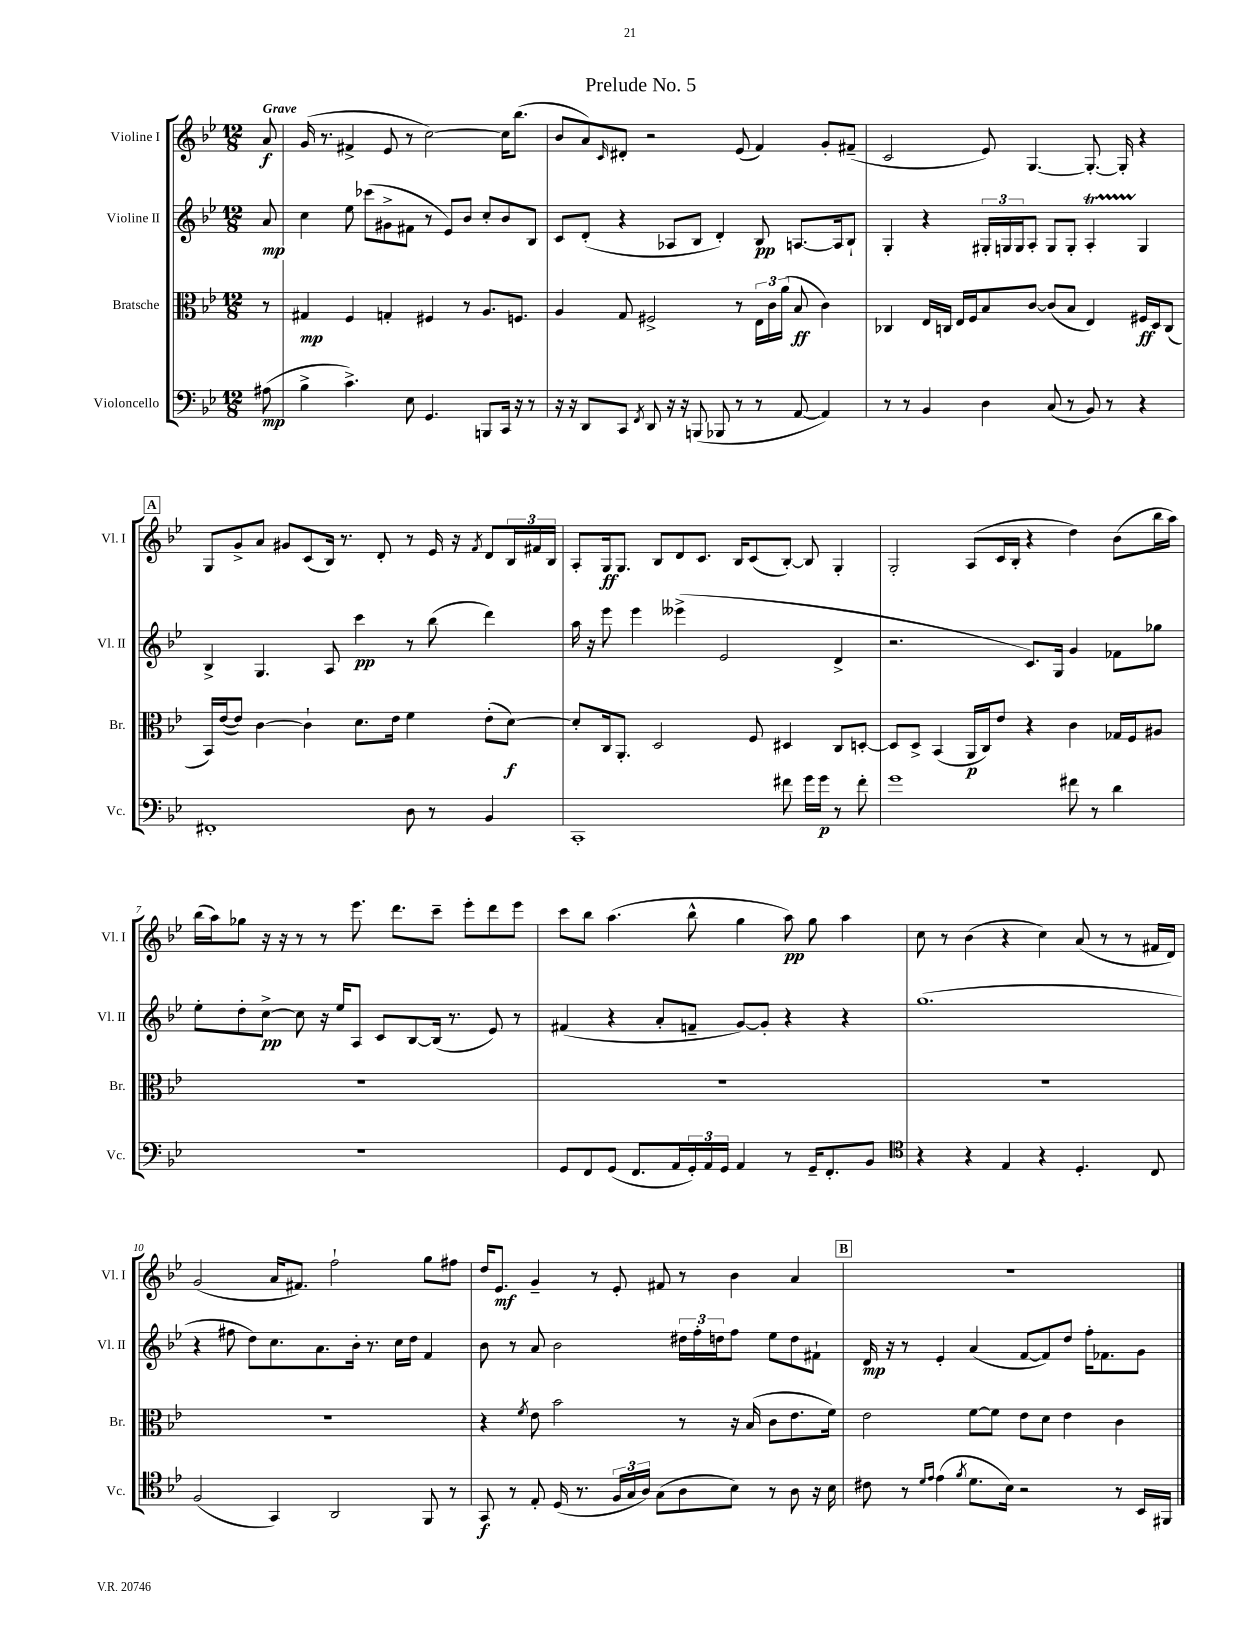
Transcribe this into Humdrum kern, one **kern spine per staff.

**kern	**kern	**kern	**kern
*staff4	*staff3	*staff2	*staff1
*clefF4	*clefC3	*clefG2	*clefG2
*k[b-e-]	*k[b-e-]	*k[b-e-]	*k[b-e-]
*M12/8	*M12/8	*M12/8	*M12/8
(8A#	8r	8a	8a
=	=	=	=
4B-^	4G#	4cc	(16g
.	.	.	8.r
4.c^)	4F	8ee-	4f#^
.	.	(8ccc-	.
.	4G'	8g#^	8e-
8E-	.	8f#	8r
4.GG	4F#	8r	[2cc)
.	.	8e-)	.
.	8r	8b-	.
8BBB	8.A	8cc'	.
16CC	.	8b-	16cc]
16r	8.F	.	(8.bb-
8r	.	8B-	.
=	=	=	=
16r	4A	8c	8b-
16r	.	.	.
8DD	.	(8d'	8a)
.	.	.	16qqc
8CC	8G	4r	8d#'
8qFF	.	.	.
8DD	2F#^	.	2r
16r	.	8A-	.
16r	.	.	.
(8BBB	.	8B-	.
8BBB-	.	4d')	.
8r	8r	.	(8e-
8r	24E-	8B-	4f)
.	24c	.	.
.	(24a	.	.
[8AA	8B-	[8.A	.
4AA])	4c)	.	8g'
.	.	16A]	.
.	.	8B-`	(8f#~
=	=	=	=
8r	4C-	4G'	2c
8r	.	.	.
4BB-	16E-	4r	.
.	16C	.	.
.	16E-	.	.
.	16F	.	.
4D	8B-	24G#'	8e-)
.	.	24G	.
.	.	24G	.
.	[8c	8A'	[4.G
(8C	(8c]	8G	.
8r	8B-	8G'	.
8BB-)	4E-)	4A'	8.G'_
8r	.	.	.
.	.	.	16G']
4r	16F#	4G	4r
.	16D	.	.
.	(8C	.	.
=	=	=	=
1FF#'	16BB-)	4B-^	8G
.	([16e-	.	.
.	8e-])	.	8g^
.	[4c	4.G	8a
.	.	.	8g#
.	4c`]	.	(8c
.	.	8A	16B-)
.	.	.	8.r
.	8.d	4ccc	.
.	.	.	8d'
.	16e-	.	.
8D	4f	8r	8r
8r	.	(8bb-	16e-
.	.	.	16r
.	.	.	8qf
4BB-	(8e-'	4ddd)	8d
.	[8d)	.	24B-
.	.	.	24f#
.	.	.	24B-
=	=	=	=
1CC'	8d']	16aa	8A'
.	.	16r	.
.	16C	8eee-	16G
.	8.AA'	.	8.G
.	.	4eee-	.
.	2D	.	8B-
.	.	(4eee--^	8d
.	.	.	8.c
.	.	2e-	.
.	.	.	16B-
.	8F	.	(8c
8f#	4D#	.	[8B-')
16g	.	.	8B-]
16g	.	.	.
8r	8C	4d^	4G'
8f#'	[8D'	.	.
=	=	=	=
1g	8D]	2.r	2G'
.	8D^	.	.
.	(4BB-	.	.
.	16AA	.	(8A
.	16C)	.	.
.	8e-	.	16c
.	.	.	16B-'
.	4r	8.c)	4r
.	.	16G	.
8f#	4c	4g	4dd)
8r	.	.	.
4d	16G-	8f-	(8b-
.	16F	.	.
.	8A#	8gg-	16bb-
.	.	.	16aa)
=	=	=	=
1.r	1.r	8ee-'	(16bb-
.	.	.	16aa)
.	.	8dd'	8gg-
.	.	[8cc^	16r
.	.	.	16r
.	.	8cc]	8r
.	.	16r	8r
.	.	16ee-	.
.	.	8A	8.eee-
.	.	8c	.
.	.	.	8.ddd
.	.	[8B-	.
.	.	(16B-]	8ccc~
.	.	8.r	.
.	.	.	8eee-'
.	.	8e-)	8ddd
.	.	8r	8eee-
=	=	=	=
8GG	1.r	(4f#	8ccc
8FF	.	.	8bb-
(8GG	.	4r	(4.aa
8.FF	.	.	.
.	.	8a'	.
16AA	.	.	.
24GG')	.	8f~	8bb-^^
24AA	.	.	.
24GG	.	.	.
4AA	.	[8g)	4gg
.	.	8g']	.
8r	.	4r	8aa)
16GG~	.	.	8gg
8.FF'	.	.	.
.	.	4r	4aa
8BB-	.	.	.
=	=	=	=
*clefC4	*	*	*
4r	1.r	(1.gg	8cc
.	.	.	8r
4r	.	.	(4b-
4E-	.	.	4r
4r	.	.	4cc)
4.D'	.	.	(8a
.	.	.	8r
.	.	.	8r
8C	.	.	16f#
.	.	.	16d)
=	=	=	=
(2F	1.r	4r	(2g
.	.	8ff#	.
.	.	8dd)	.
4GG)	.	8.cc	16a
.	.	.	8.f#)
.	.	8.a	.
2AA	.	.	2ff`
.	.	16b-'	.
.	.	8.r	.
.	.	16cc	.
.	.	16dd	.
8FF	.	4f	8gg
8r	.	.	8ff#
=	=	=	=
8GG	4r	8b-	16dd
.	.	.	8.e-
8r	.	8r	.
.	8qf	.	.
8E-'	8e-	8a	4g~
(16D	2b-	2b-	.
8.r	.	.	.
.	.	.	8r
24F	.	.	8e-'
24G	.	.	.
24A)	.	.	.
(8G	.	.	8f#
8A	8r	24dd#	8r
.	.	24ff'	.
.	.	24dd	.
8B-)	16r	8ff	4b-
.	(16B-	.	.
8r	8c	8ee-	.
8A	8.e-	8dd	4a
16r	.	8f#`	.
16B-	16f)	.	.
=	=	=	=
8c#	2e-	16d	1.r
.	.	16r	.
8r	.	8r	.
16qqd	.	.	.
16qqe-	.	.	.
(4e-	.	4e-'	.
8qf	.	.	.
8.d	[8f	(4a	.
.	8f]	.	.
16B-)	.	.	.
2r	8e-	[8f	.
.	8d	8f])	.
.	4e-	8dd	.
.	.	16ff'	.
.	.	8.f-	.
8r	4c	.	.
16BB-	.	8g	.
16FF#	.	.	.
==	==	==	==
*-	*-	*-	*-
